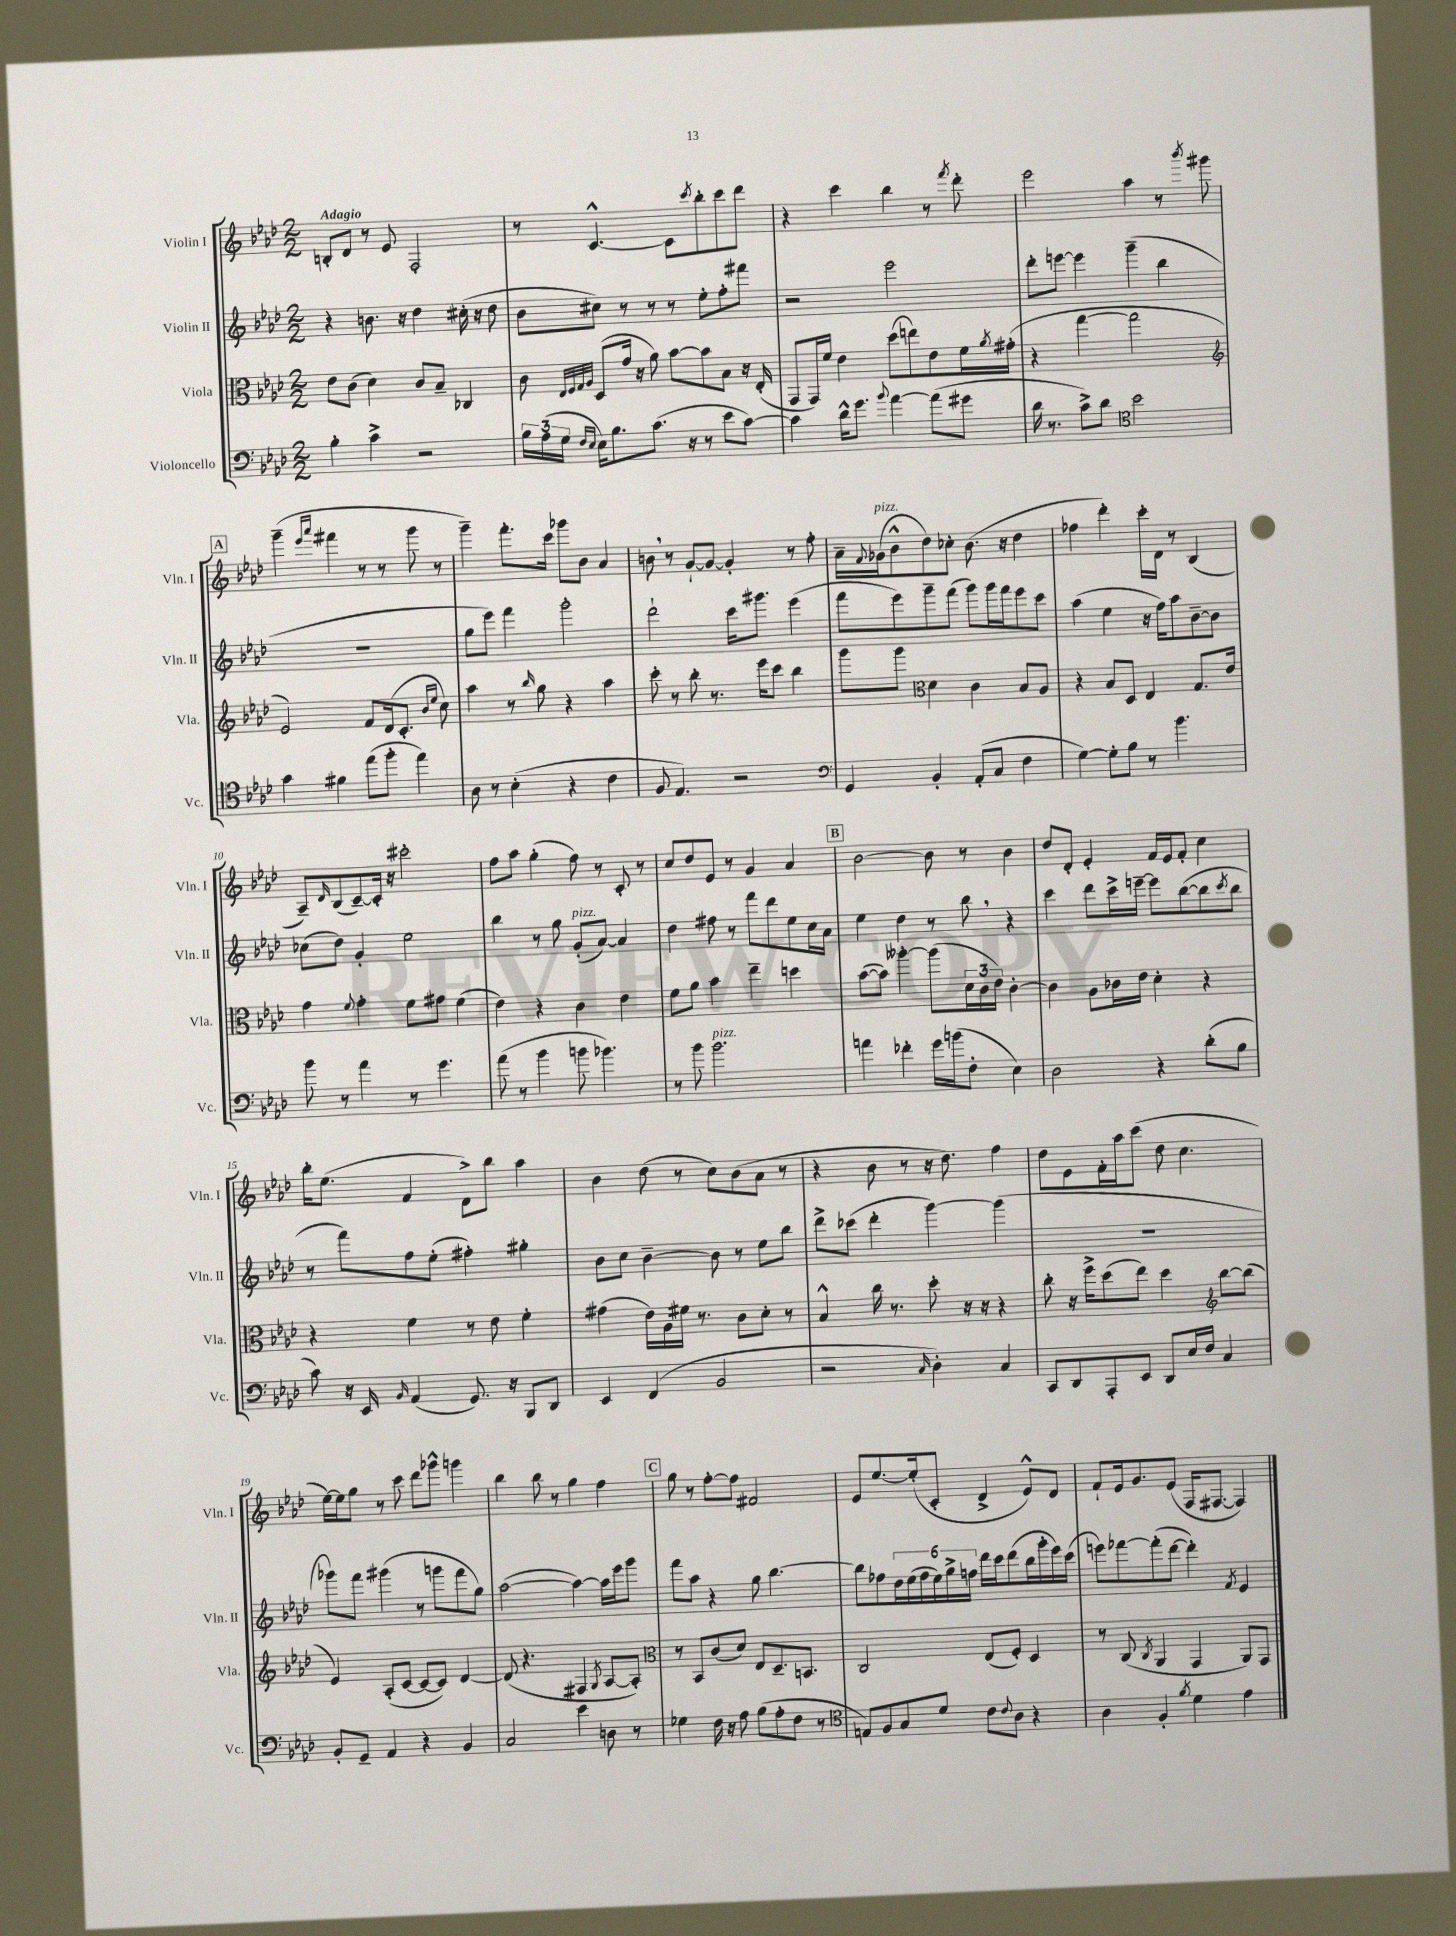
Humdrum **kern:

**kern	**kern	**kern	**kern
*part4	*part3	*part2	*part1
*staff4	*staff3	*staff2	*staff1
*I"Violoncello	*I"Viola	*I"Violin II	*I"Violin I
*I'Vc.	*I'Vla.	*I'Vln. II	*I'Vln. I
*clefF4	*clefC3	*clefG2	*clefG2
*k[b-e-a-d-]	*k[b-e-a-d-]	*k[b-e-a-d-]	*k[b-e-a-d-]
*M2/2	*M2/2	*M2/2	*M2/2
=1	=1	=1	=1
!	!	!	!LO:TX:a:B:t=Adagio
4B-'\	8e-\L	4r	8Bn'/L
.	(8c\J	.	8d-/J
4c^\	4d-\)	8.bn\	8r
.	.	.	8e-/
.	.	16r	.
2r	8c/L	4dd-\	2F'/
.	8B-~/J	.	.
.	4C-X/	(16cc#X'\	.
.	.	16r	.
.	.	8dd-\	.
=2	=2	=2	=2
24B-\LL	8c\	8b-\L	8r
(24A-\	.	.	.
24G\JJ	.	.	.
.	32qqE-/LLL	.	.
.	32qqF/	.	.
16qqF/LL	32qqG/	.	.
16qqE-/JJ	32qqA-/JJJ	.	.
16E-\KL)	(8D-/L	8cc#X\J)	[4.c^^/
8.B-\	.	.	.
.	16g/Jk	8r	.
.	16r	.	.
(8.c\J	8a-\)	8r	.
.	[8b-\L	8r	8c\L]
16r	.	.	.
.	.	.	8qccc/
8r	8b-\]	8ee-'\L	8bb-'\
8e-\L	8B-\J	8ff'\	8ccc\
[8c\J)	16r	8fff#X\J	8ddd-\J
.	(16E-'/	.	.
=3	=3	=3	=3
4c\]	8GG/L	2r	4r
.	16GG/L)	.	.
.	16f/JJ	.	.
16d-^^\KL	4e-\	.	4ccc\
8.g\J	.	.	.
8qqb-/	.	.	.
[4a-\	(8dd-\L	2eee-\	4bb-\
.	8een\)	.	.
(8a-\L]	8e-\	.	8r
.	.	.	8qfff/
8g#X\J	16f\L	.	8ddd-'\
.	8qa-/	.	.
.	(16g#X'\JJ	.	.
=4	=4	=4	=4
16d-\	4r	8ddd-'\L	2eee-\
8.r	.	.	.
.	.	[8eeen\J	.
8c^\L)	[4gg\	4eee\]	.
8d-\J	.	.	.
*clefC4	*	*	*
2b-\	2gg\]	(4ggg~\	4aa-\
.	.	4bb-\	8r
.	.	.	8qbbb-/
.	.	.	8ggg#X\
!!LO:LB:g=z
!!LO:REH:place=s1:t=A
=5	=5	=5	=5
*	*clefG2	*	*
4g\	2e-/)	1r	(4ggg~\
.	.	.	16qqeee-/LL
.	.	.	16qqaaa-/JJ
4f#X\	.	.	4fff#X\
(8ee-\L	8f/L	.	8r
8ff'\J	(16d-/k	.	8r
.	8.c'/J	.	.
4ee-\)	.	.	8ggg\
.	16qqb-/LL	.	.
.	16qqee-/JJ	.	.
.	8cc\)	.	8r
=6	=6	=6	=6
8A-\	4aa-\	8gg\L	4ggg~\)
8r	.	8eee-\J)	.
(4B-'\	8r	4fff\	8.fff'\L
.	16qqbb-/	.	.
.	8gg\	.	.
.	.	.	16ccc\Jk
4r	4r	2ggg'\	8ggg-X\L
.	.	.	8b-\J
4c\	4aa-\	.	4a-/
=7	=7	=7	=7
8F/	8ccc'\	2ddd-`\	8bn,\
4.E-/)	8r	.	8r
.	8bb-'\	.	[8g`/L
.	8.r	.	8g/J_
2r	.	16ccc\KL	4g'/]
.	16eee-\KL	8.ggg#X\J	.
.	8ccc\J	.	.
.	4bb-\	(4eee-\	8r
.	.	.	8ff'\
=8	=8	=8	=8
*clefF4	*	*	*
4GG/	8ggg\L	8fff\L	16a-~\LL
.	.	.	8qqf/
!	!	!	!LO:TX:a:i:t=pizz.
.	.	.	(16g-X\J
.	8ggg\J	8eee-\)	8b-^^\
*	*clefC3	*	*
4BB-'/	4d-\	8ggg~\	8dd-\)
.	.	(8fff\J	8cc-X'\J
(8AA-'/L	4c\	8ggg\L)	(8.b-\
8C/J	.	16ggg\L	.
.	.	16fff\J	16r
4F\	8B-/L	8eee-\	4dd-\
.	8A-/J	8ccc\J	.
=9	=9	=9	=9
[4G\)	4r	(4aa-\	4ff-X\
8G'\L]	8B-/L	4ee-\	4ddd-'\)
8B-\J	8D-/J	.	.
8r	4E-/	16r	16ccc'\LL
.	.	16ff\KL)	16d-\JJ
4.b-\	.	8aa-\	8r
.	8.G/L	[8b-~\	(4B-/
.	.	8b-\J]	.
.	16e-/Jk	.	.
!!LO:LB:g=z
=10	=10	=10	=10
8b-\	4g\	(8cc-X\L	8A-~/L)
.	.	.	16qqd-/
8r	.	8dd-\J)	(8B-/
.	8qqf/	.	.
4a-\	4g'\	4g'/	[8c~/)
.	.	.	16c'/Jk]
.	.	.	16r
8r	8f\L	2ee-\	2ccc#X'\
4.g\	8g#X\J	.	.
.	(4f\	.	.
=11	=11	=11	=11
(8a-\	4e-\)	4bb-\	8ff\L
8r	.	.	8aa-\J
4b-\	4r	8r	(4gg'\
.	.	8gg\	.
!	!	!LO:TX:a:i:t=pizz.	!
8bn\	4c\	(8g'/L	8ff\)
4.b-X\)	.	[8a-/J)	8r
.	4e-\	4a-/]	8c'/
.	.	.	8r
=12	=12	=12	=12
8r	8f\L	4dd-\	8cc/L
8b-\	8a-\J	.	8dd-/
!LO:TX:a:i:t=pizz.	!	!	!
2.b-\	4b-\	8ff#X\	8e-/J
.	.	8r	8r
.	4ee-~\	8fff\L	4g/
.	.	8ddd-\	.
.	4ddn\	8ee-\	4a-/
.	.	16cc\L	.
.	.	16a-\JJ	.
!!LO:REH:place=s1:t=B
=13	=13	=13	=13
4an\	([8b-\L	4ee-\	[2b-\
.	8b-\J])	.	.
4f-X'\	[4aa--X'\	4dd-\	.
16g\LL	(8aa--\L]	8r	8b-\]
(16bn\J	.	.	.
8F'\J	24d-\L	8bb-,\	8r
.	24c\	.	.
.	24e-\JJ)	.	.
4E-\)	[4c'\	4r	4b-\
=14	=14	=14	=14
2D-\	4c\]	4ccc\	8dd-/L
.	.	.	8d-'/J
.	8A-\L	8ddd-\L	4e-'/
.	16c-X\L	16ccc^\L	.
.	16e-\JJ	[16eeen~\JJ	.
4r	4d-'\	8eee\L]	16f/LL
.	.	.	16e-/J
.	.	([8bb-\	8f'/J
(8d-'\L	4r	8bb-\]	4cc\
.	.	8qccc/	.
8B-\J	.	8bb-\J	.
!!LO:LB:g=z
=15	=15	=15	=15
8c\)	4r	8r	16bb-'\KL
.	.	.	(8.ee-\J
16r	.	8fff\L)	.
16EE-/	.	.	.
16qqBB-/	.	.	.
(4AA-/	4f\	8ff\	4f/
.	.	(8ee-'\J	.
8.GG/)	8r	4ff#X'\)	8d-^\L)
.	8e-\	.	8bb-\J
16r	.	.	.
8BBB-/L	4f'\	4gg#X'\	4aa-\
8DD-/J	.	.	.
=16	=16	=16	=16
4EE-/	(4g#X\	8b-\L	4b-\
.	.	8cc\J	.
(4FF/	16e-\LL)	[4b-~\	(8dd-\
.	16A-\	.	.
.	16f#X\JJ	.	8r
.	8.r	.	.
2BB-/	.	8b-\]	8cc\L)
.	8c\L	8r	(8b-\
.	8d-'\J	8ee-\L	8a-\J
.	8r	8bb-\J	8r
=17	=17	=17	=17
2r	4B-^^/	8ddd-^\L	4r
.	.	(8ccc-X\J	.
.	16cc\	4ddd-'\	8b-\
.	8.r	.	.
.	.	.	8r
16qqC/	.	.	.
4D-'\)	8dd-'\	[4ggg\)	16r
.	.	.	8.dd-\)
.	16r	.	.
.	16r	.	.
4C/	4r	(4ggg\]	4ff\
=18	=18	=18	=18
8CC/L	8cc'\	1r	8dd-\L
8DD-/	16r	.	8e-\
.	16ff^\KL	.	.
8AAA-'/	(8dd-\	.	16f'\L
.	.	.	16aa-\J
8EE-/J	8ee-\J)	.	(8ccc\J
8DD-/L	4dd-\	.	8dd-\
16E-/L	.	.	4.cc\
16F/JJ	.	.	.
*	*clefG2	*	*
4C/	[8bb-\L	.	.
.	(8bb-\J]	.	.
!!LO:LB:g=z
=19	=19	=19	=19
8BB-'/L	4e-/)	8ggg-X\L)	[16ee-\LL)
.	.	.	16ee-\J]
8GG~/J	.	8fff\J	8gg\J
4AA-/	(8A-'/L	(4ggg#X\	8r
.	[8c/J	.	8ccc\
4r	8c/L_	8r	8ddd-\L
.	8c/J])	8gggn\L	8ggg-X^^\J
4BB-/	[4d-/	8fff\	4gggn\
.	.	8gg\J)	.
=20	=20	=20	=20
2C/	(8d-/]	([2aa-\	4bb-\
.	4.r	.	.
.	.	.	8bb-\
.	.	.	8r
4e-\	4F#X/	4aa-\_)	4gg\
.	8qG/	.	.
8Dn\	[8A-/L	16aa-\LL]	4ff\
.	.	16eee-\J	.
8r	8A-'/J])	8ggg\J	.
!!LO:REH:place=s1:t=C
=21	=21	=21	=21
*	*clefC3	*	*
4G-X\	8r	8fff\L	8gg\
.	8BB-/L	8aa-\J	8r
16F\	(8c/	4r	[8ff'\L
16r	.	.	.
8A-\	8d-/J)	.	8ff\J]
(8B-\L	8E-/L	8gg\	2f#X/
8A-'\	8.D-~/	[4.bb-\	.
8F\J	.	.	.
.	8.BBn/J	.	.
8r	.	.	.
=22	=22	=22	=22
*clefC4	*	*	*
8En/L)	2C/	8bb-\L]	8e-/L
8F/	.	8ff-X\	[8.ee-/
8G/	.	24dd-\L	.
.	.	(24ee-\	.
.	.	.	(16ee-'/k]
.	.	24ff-\	.
8d-/J	.	24ee-\)	8c'/J
.	.	24gg^\	.
.	.	24ffn\JJ	.
8c\L	(8E-/L	16ddd-\LL	4d-^/
.	.	16ccc\J	.
8qqc/	.	.	.
8A-\J	8F'/J)	(8ddd-\	.
4r	4D-/	16bb-\L	8e-^^/L)
.	.	16ggg'\	.
.	.	16eee-\)	8d-/J
.	.	(16ccc\JJ	.
=23	=23	=23	=23
4A-\	8r	8eeen\L)	8f`/L
.	(8C/	[8fff-X\	16e-/k
.	.	.	8.g/
.	8qC/	.	.
4F'/	4AA-/	(8fff-'\]	.
.	.	[8ddd-\J	(8e-/J
8qf/	.	.	.
4d-\	4GG/	4ddd-'\])	16F/KL
.	.	.	[8.F#X/J
.	.	8qf/	.
4e-\	8AA-/L)	4e-/	4F#/])
.	8GG/J	.	.
==	==	==	==
*-	*-	*-	*-
